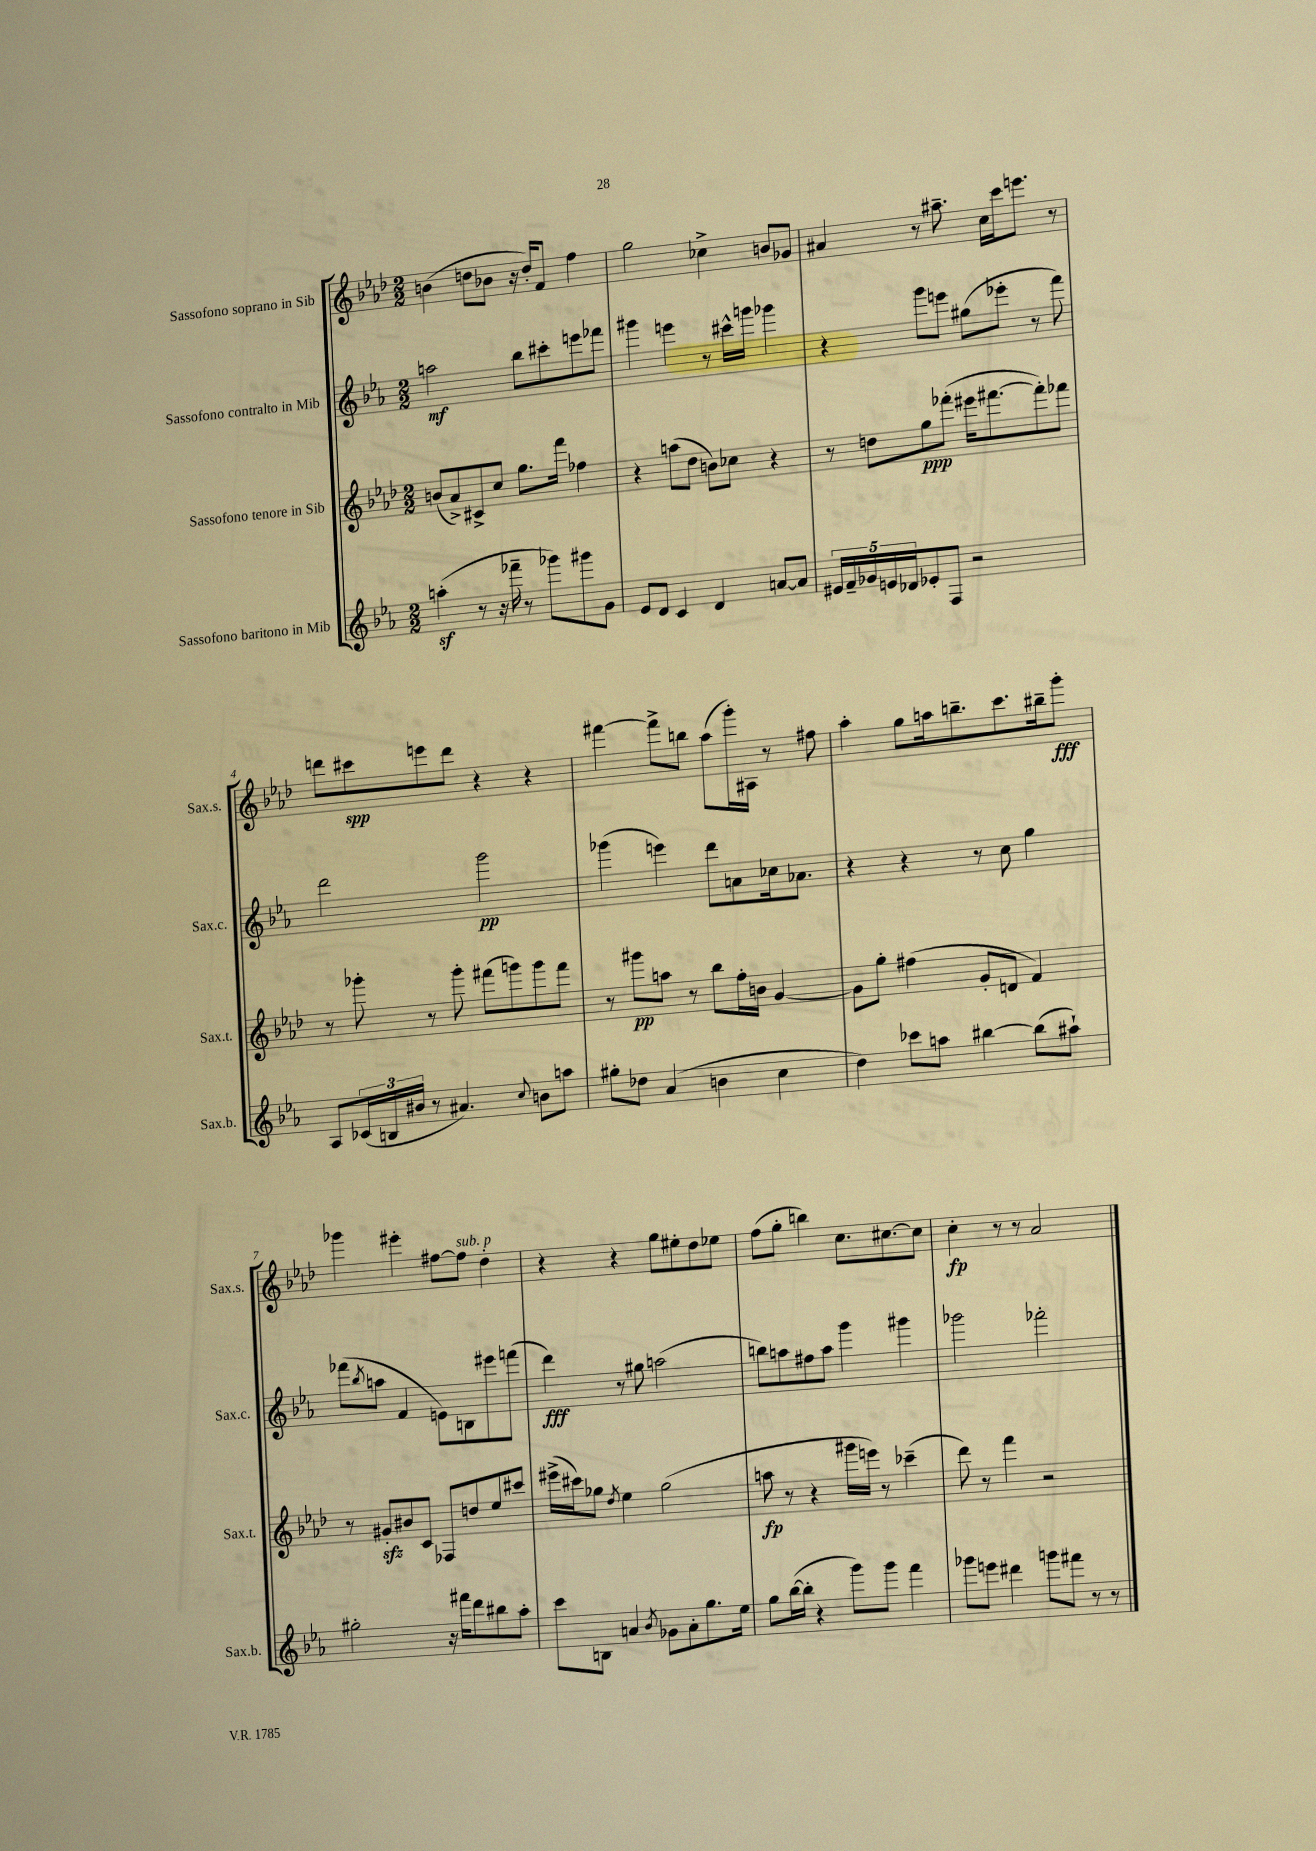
<<
\new StaffGroup <<
\new Staff = "s0" \with { instrumentName = "Sassofono soprano in Sib" shortInstrumentName = "Sax.s." } {
    \clef treble \key aes \major \numericTimeSignature \time 2/2
    b'4( d''8 bes'8 r16 d''16-.) f'8 f''4 |
    g''2 ces''4-> b'8 ges'8 |
    ais'4 r8 ais''8.-- c''16 c'''16 e'''8. r8 |
    d'''8 cis'''8\spp e'''8 d'''8 r4 r4 |
    fis'''4~ fis'''8-> b''8 aes''8( g'''16-.) ais16 r8 fis''8 |
    aes''4-. g''8 a''16 b''8.-- c'''8. bis''16-- g'''8-.\fff |
    ges'''4 eis'''4-. fis''8~ fis''8^\markup { \italic "sub. p" } des''4-. |
    r4 r4 g''8 eis''8-. des''8 ees''8 |
    f''8( g''8-. b''4) c''8. cis''8.~ cis''8 |
    c''4-.\fp r8 r8 aes'2 \bar "|." |
}
\new Staff = "s1" \with { instrumentName = "Sassofono contralto in Mib" shortInstrumentName = "Sax.c." } {
    \clef treble \key ees \major \numericTimeSignature \time 2/2
    a''2\mf bes''8 cis'''8-. e'''8 fes'''8 |
    gis'''4 e'''4 r8 cis'''16-^ g'''16 ges'''4 |
    r4 g'''8 e'''8 gis''8( ees'''8-. r8 f'''8) |
    d'''2 g'''2\pp |
    ges'''4( e'''4) d'''8 a'8 ces''16 aes'8. |
    r4 r4 r8 c''8 g''4 |
    fes'''8( \acciaccatura { bes''8 } a''8 f'4 e'8) b8 eis'''8 f'''8( |
    d'''4\fff) r8 gis''8 a''2( |
    b''8) a''8 fis''8 a''8 g'''4 gis'''4 |
    ges'''2 fes'''2-. \bar "|." |
}
\new Staff = "s2" \with { instrumentName = "Sassofono tenore in Sib" shortInstrumentName = "Sax.t." } {
    \clef treble \key aes \major \numericTimeSignature \time 2/2
    b'8( aes'8->) cis'8-> c''8 g''8. f'''16 fes''4 |
    r4 a''8( des''8 b'8) ces''8 r4 |
    r8 d''8 g''8\ppp fes'''8-.( eis'''16 fis'''8.~ fis'''8-.) fes'''8 |
    r8 ges'''8-. r8 ges'''8-. fis'''8( g'''8) g'''8 fis'''8 |
    r8 gis'''8\pp a''8 r8 bes''8 f''16-. b'16 g'4~ |
    g'8 g''8-. fis''4( g'8-. d'8 f'4) |
    r8 gis'8-.\sfz bis'8 c'8 fes8 d''8 ees''8 cis'''8 |
    eis'''16->( cis'''16) ges''8 \acciaccatura { des''8 } ees''4 ges''2( |
    a''8\fp r8 r4 gis'''16 e'''16) r8 ces'''4--( |
    des'''8) r8 f'''4 r2 \bar "|." |
}
\new Staff = "s3" \with { instrumentName = "Sassofono baritono in Mib" shortInstrumentName = "Sax.b." } {
    \clef treble \key ees \major \numericTimeSignature \time 2/2
    a''4-.\sf( r8 r16 fes'''16-- r8 ges'''8) gis'''8 g'8 |
    ees'8 d'8 c'4 d'4 a'8~ a'8 |
    \tuplet 5/4 { eis'16 f'16-- ges'16 e'16 des'16 } ees'8-. f8 r2 |
    aes8 \tuplet 3/2 { ces'16( b16 bis'16 } r8 ais'4.) \appoggiatura { c''8 } b'8 a''8 |
    gis''8-. des''8 aes'4( b'4 c''4 |
    d''4) ces'''8 a''8 bis''4~ bis''8( ais''8-!) |
    gis''2-. r16 fis'''16 d'''8 bis''8 aes''8-. |
    c'''8 b8 a'4 \acciaccatura { bes'8 } ges'8 a'8-. g''8. ees''16 |
    g''8 bes''16~( bes''16-. r4 g'''8) g'''8 f'''4 |
    ges'''8 e'''8 dis'''4 g'''8 fis'''8 r8 r8 \bar "|." |
}
>>
>>
